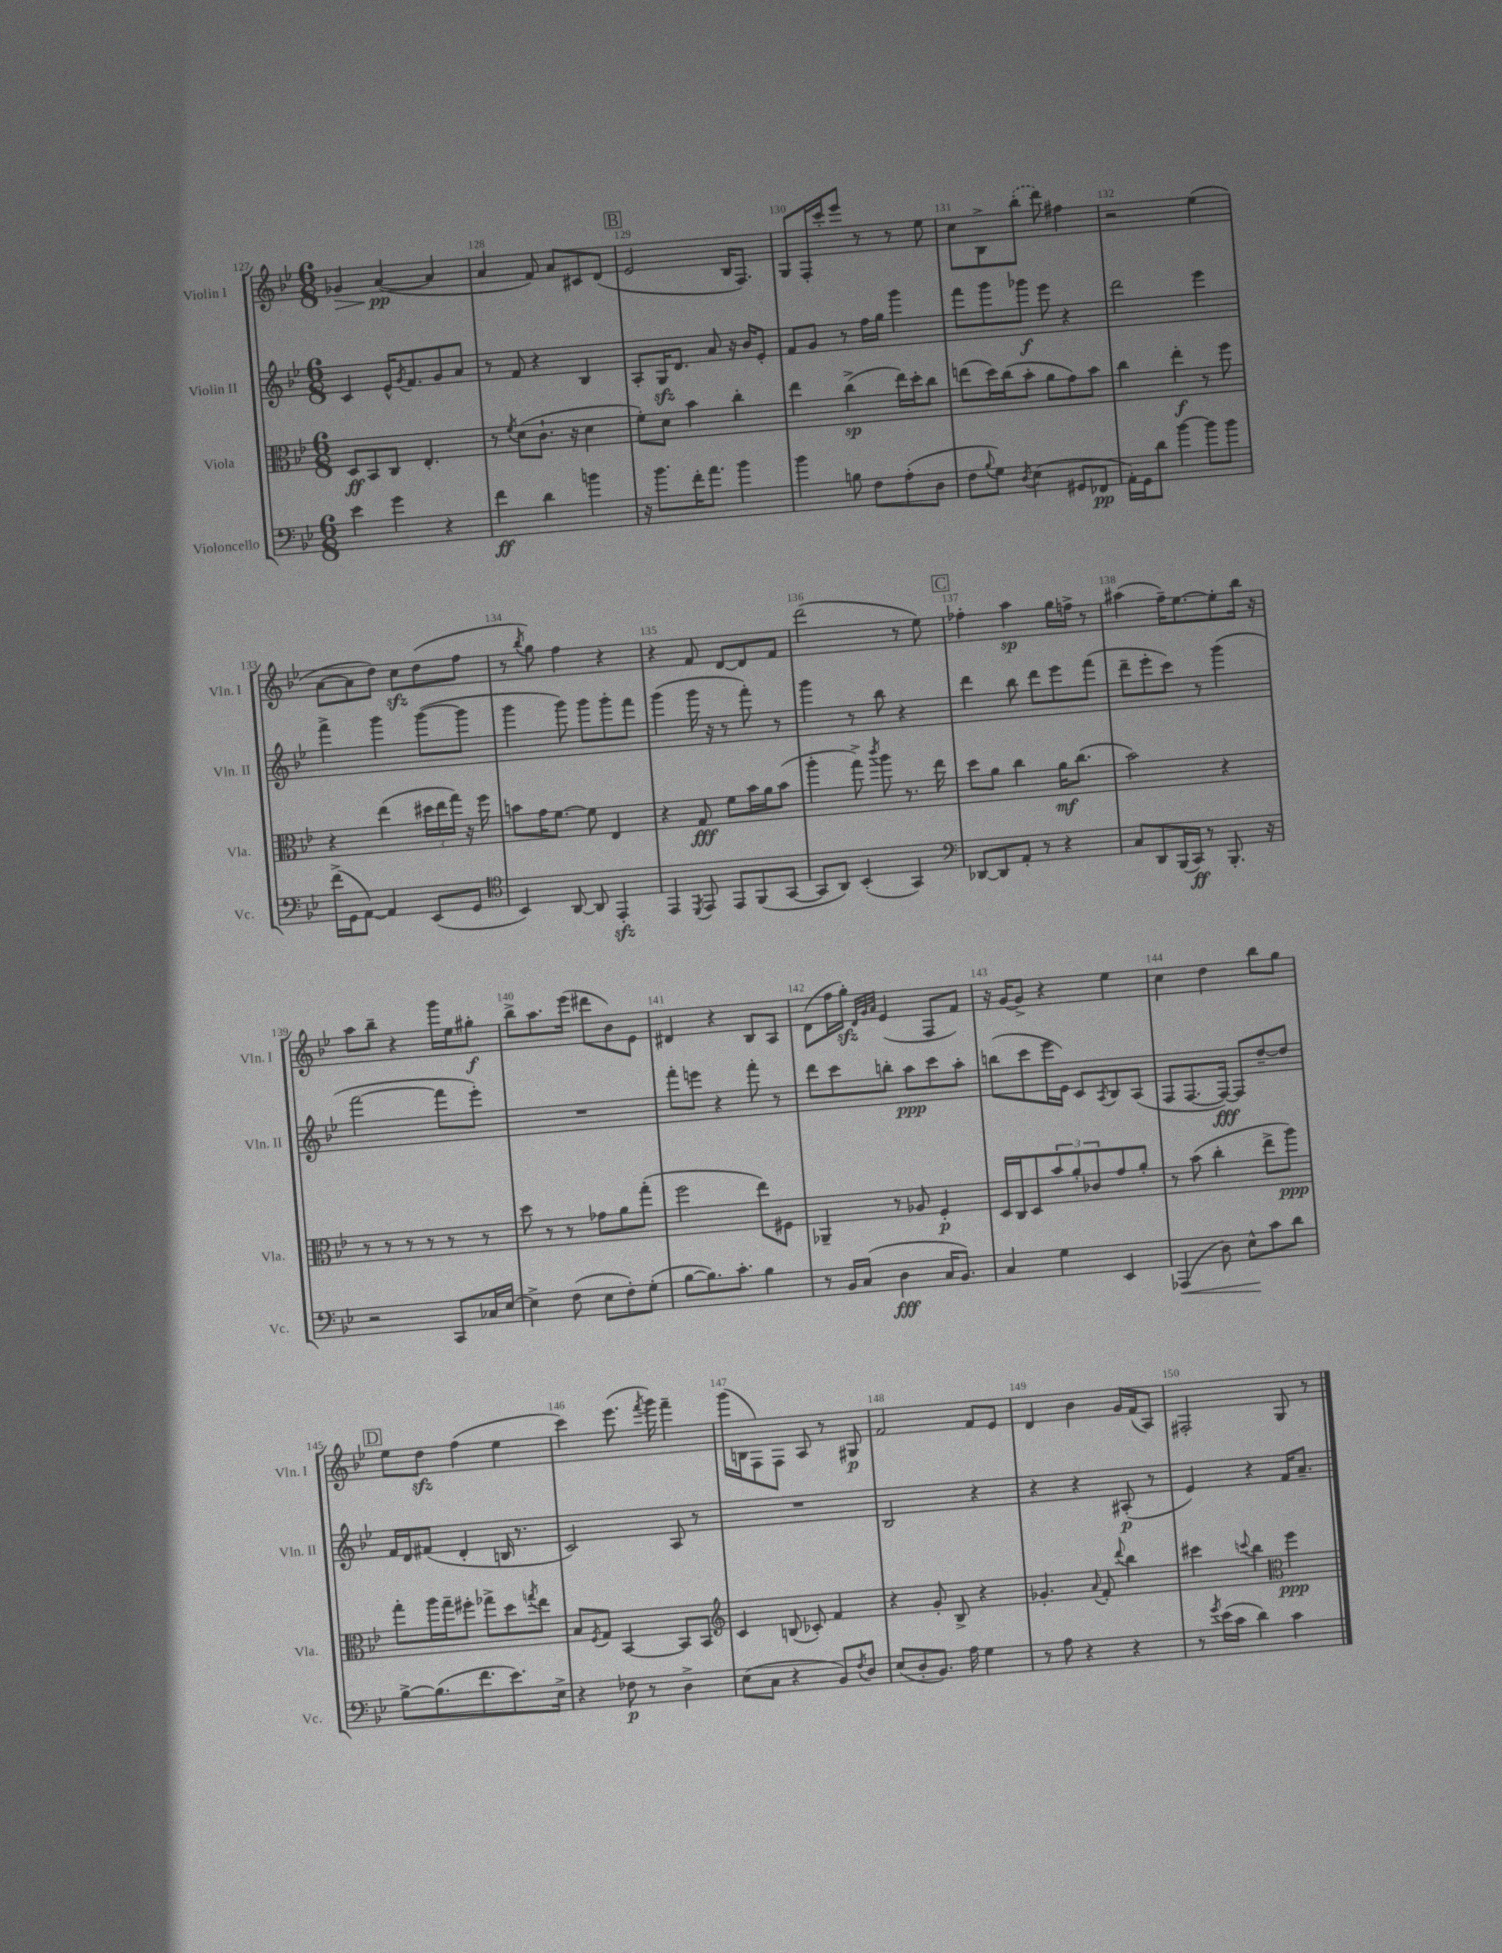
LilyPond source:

<<
\new StaffGroup <<
\new Staff = "s0" \with { instrumentName = "Violin I" shortInstrumentName = "Vln. I" } {
    \clef treble \key bes \major \numericTimeSignature \time 6/8
    ges'4\> a'4~\pp\!( a'4 |
    a'4 f'8) a'8 cis'8 d'8( |
    \mark \markup { \box "B" } ees'2 bes16 f8.) |
    g8 f16-. c'''16-. ees'''8 r8 r8 ees''8 |
    c''8 bes8-> \once \slurDashed bes''8-.( d'''8) fis''4 |
    r2 ees''4( |
    a'8~ a'8 d''8) c''8\sfz d''8( f''8 |
    r8 \acciaccatura { bes''8 } g''8) f''4 r4 |
    r4 f'8 d'8~ d'8 f'8 |
    d'''2( r8 ees''8) |
    \mark \markup { \box "C" } fes''4-. a''4\sp g''16 f''16-> r8 |
    ais''4( f''16--) ees''8.~ ees''8-. bes''16 r16 |
    a''8 bes''8-- r4 g'''16 ees''16 gis''8-.\f |
    bes''8-> a''8. ees'''16( dis'''8 bes'8) ees'8 |
    dis'4 r4 bes8 a8 |
    d'8( f''16 g''16-.\sfz) \grace { d'32 g'32 a'32 } ees'4( f8 f'8) |
    r16 g'16~ g'8-> r4 ees''4 |
    c''4 d''4 bes''8 g''8 |
    \mark \markup { \box "D" } ees''8 d''8\sfz f''4( ees''4 |
    c'''4) ees'''8.( \acciaccatura { f'''8 } g'''16) f'''4-- |
    g'''16( b16 f8) f8 a8 r8 gis8\p |
    f'2 f'8 ees'8 |
    d'4 bes'4 g'16 f'16( a8) |
    fis2-. g8 r8 \bar "|." |
}
\new Staff = "s1" \with { instrumentName = "Violin II" shortInstrumentName = "Vln. II" } {
    \clef treble \key bes \major \numericTimeSignature \time 6/8
    c'4 ees'16-^ \acciaccatura { g'8 } f'8. g'8 a'8 |
    r8 f'8 r4 bes4 |
    \mark \markup { \box "B" } a8-. g16\sfz d'8. a'8 r16 bes'16 ees'8-. |
    f'8 g'8 r8 f''16 g''16 g'''4 |
    f'''8 g'''8 ges'''8\f ees'''8 r4 |
    d'''2 ees'''4 |
    f'''4-> g'''4 g'''8~( g'''8 |
    g'''4 g'''8) g'''8 g'''8-. f'''8 |
    g'''4( g'''16 r16 r8 f'''8-.) r8 |
    g'''4 r8 bes''8 r4 |
    \mark \markup { \box "C" } d'''4 bes''8 d'''8 ees'''8 f'''8( |
    d'''8-- ees'''8-. c'''8) r8 g'''4( |
    f'''2~ f'''8 ees'''8-.) |
    R2. |
    f'''8-. e'''8 r4 f'''8-. r8 |
    d'''8 c'''8 b''8-. a''8\ppp c'''8 a''8-. |
    b''8( c'''8 ees'''16 ees'16) c'8 \acciaccatura { a8 } bes8 a8( |
    f8 f8.~ f16~\fff) f8 d''8~-- d''8 |
    \mark \markup { \box "D" } f'16 d'16 fis'8( d'4-. b16 r8. |
    c'2) a8 r8 |
    R2. |
    bes2 r4 |
    r4 r4 ais8-.\p( r8 |
    ees'4) r4 f'16 a'8.-- \bar "|." |
}
\new Staff = "s2" \with { instrumentName = "Viola" shortInstrumentName = "Vla." } {
    \clef alto \key bes \major \numericTimeSignature \time 6/8
    d8\ff bes,8 c8 ees4.-. |
    r8 \acciaccatura { f'8 } d'8( c'8.-! r16 d'4 |
    \mark \markup { \box "B" } f'8-.) d'8 bes'4 c''4-. |
    ees''4 c''4->\sp( ees''16) d''16-. c''8 |
    e''8( d''16) c''16( bes'8-. a'8 g'8) bes'8 |
    c''4 ees''4-.\f r8 f''8 |
    r4 ees''4( \tuplet 3/2 { dis''16 ees''16 g''16) } r16 f''16 |
    b'8 g'16 f'8.~ f'8 ees4 |
    r4 g8\fff f'8 bes'16 a'16 bes'8( |
    a''4-. g''8->) \acciaccatura { c'''8 } a''8 r8. ees''16 |
    \mark \markup { \box "C" } d''8 a'8 c''4 a'16\mf c''8.( |
    bes'2) r4 |
    r8 r8 r8 r8 r8 r8 |
    d''8 r8 r8 ges'8 a'8 g''8-.( |
    f''2 ees''8) fis8 |
    aes,4-- r8 aes8 f4-.\p |
    d16 c16 d8 \tuplet 3/2 { bes'8 a'8-. ces'8 } g'8 a'8-. |
    r8 bes'8( c''4-. ees''8-> a''8\ppp) |
    \mark \markup { \box "D" } g''8-. a''16 g''16-- fis''8-. ges''8-> d''8 \acciaccatura { g''8 } ees''8 |
    bes8 \acciaccatura { f8 } g8 bes,4~ bes,8 bes,8 |
    \clef treble c'4 b8( ces'8-.) f'4 |
    r4 g'8-. bes8-> r4 |
    ges'4.-. \appoggiatura { a'8 } f'8-. \appoggiatura { d'''8 } bes''4 |
    cis'''4 \appoggiatura { c'''8 } bes''4 \clef alto f''4\ppp \bar "|." |
}
\new Staff = "s3" \with { instrumentName = "Violoncello" shortInstrumentName = "Vc." } {
    \clef bass \key bes \major \numericTimeSignature \time 6/8
    ees'4 g'4 r4 |
    f'4\ff d'4 b'4 |
    \mark \markup { \box "B" } r16 bes'8. f'16-. a'8. bes'4 |
    bes'4 b8 f8 a8-.( d8 |
    f8 \appoggiatura { bes8 } g8) \acciaccatura { d8 } ees4( gis,8 fes,8\pp |
    a,16-.) g,16 d'8 bes'4~ bes'8 bes'8 |
    f'16->( g,16 a,8~) a,4 ees,8( g,8 |
    \clef tenor bes,4) a,8~ a,8 ees,4-.\sfz |
    ees,4 \acciaccatura { d,8 } ees,8 ees,8 f,8( g,8~ |
    g,8 a,8) bes,4-.( g,4) |
    \mark \markup { \box "C" } \clef bass des,8~ des,8 a,8-. r8 r4 |
    c8 d,8 bes,,16( c,16\ff) r8 bes,,8.-. r16 |
    r2 c,8 ces16 ees16~ |
    ees4-> f8( ees8 f8-.) g8-.( |
    bes8~ bes8.) c'8.-. bes4 |
    r8 bes,16 c16( d4\fff c16 bes,8.) |
    c4 g4 ees,4 |
    aes,,4\<( d8) ees8-^\! c'8 d'8 |
    \mark \markup { \box "D" } bes8~-> bes8.( f'8. ees'8.) ees16-> |
    r4 fes8\p r8 d4-> |
    ees8( c8 r4 bes,8) \acciaccatura { f8 } d8 |
    ees8( d8-. bes,8.) a16 g4 |
    r8 a8 r4 r4 |
    r8 \acciaccatura { g'8 } ees'16( c'16 d'4) c'4 \bar "|." |
}
>>
>>
\layout { \context { \Score currentBarNumber = #127 \override BarNumber.break-visibility = ##(#f #t #t) barNumberVisibility = #all-bar-numbers-visible } }
